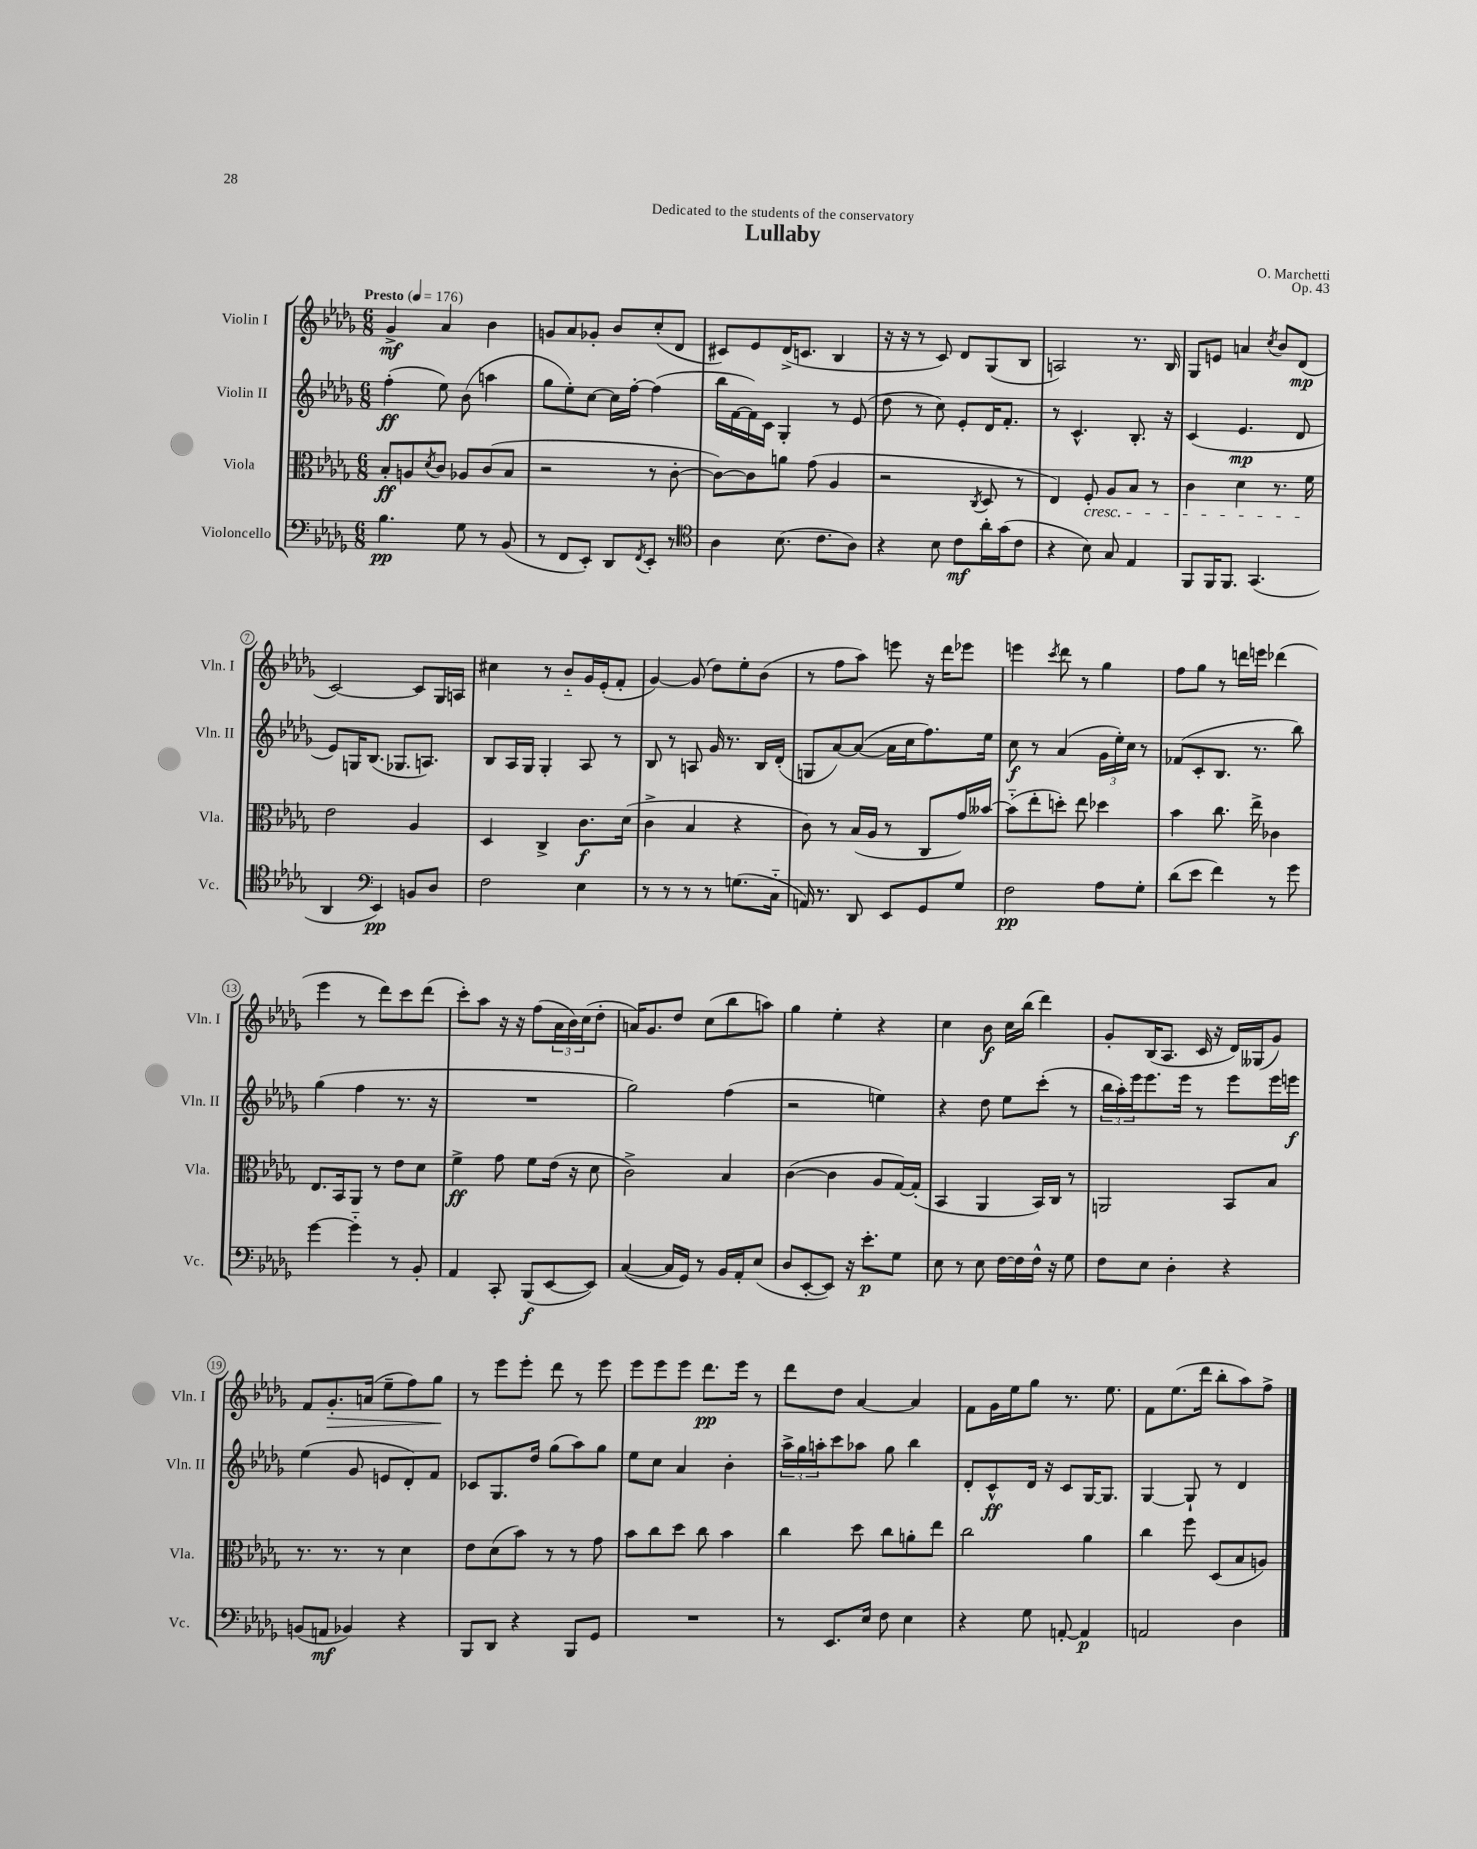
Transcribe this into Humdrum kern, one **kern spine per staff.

**kern	**kern	**kern	**kern
*staff4	*staff3	*staff2	*staff1
*clefF4	*clefC3	*clefG2	*clefG2
*k[b-e-a-d-g-]	*k[b-e-a-d-g-]	*k[b-e-a-d-g-]	*k[b-e-a-d-g-]
*M6/8	*M6/8	*M6/8	*M6/8
*MM176	*MM176	*MM176	*MM176
4.B-	8B-'	(4ff'	4g-^
.	8A	.	.
.	8qd-	.	.
.	8c	8ee-)	4a-
8G-	8A-	(8b-	.
8r	(8c	4aa	4b-
(8BB-	8B-	.	.
=	=	=	=
8r	2r	8gg-	8g
8FF	.	8ee-')	8a-
8EE-')	.	[8cc	8g-'
8DD-	.	16cc]	8b-
.	.	[16ff'	.
8qFF	.	.	.
8EE-'	8r	(4ff]	(8cc'
8r	[8c'	.	8d-
=	=	=	=
*clefC4	*	*	*
4A-	8c_)	16bb-	8c#)
.	.	[16f	.
.	8c]	16f])	8e-
.	.	16c	.
(8.B-	8a	4G-'	(16d-^
.	.	.	8.c
.	(8g-	.	.
8.c	.	.	.
.	4A-	8r	4B-
8A-)	.	(8e-	.
=	=	=	=
4r	2r	8dd-	16r
.	.	.	16r
.	.	8r	8r
8B-	.	8cc)	8c)
8c	.	8e-'	8d-
.	8qC	.	.
16a-'	8D-	16d-	(8G-
(16g-	.	8.f'	.
8c	8r	.	8B-
=	=	=	=
4r	4E-)	8r	2A)
.	.	4.c^^	.
8B-)	8F'	.	.
8G-	8A-	.	.
4E-	8B-	8.B-'	8.r
.	8r	.	.
.	.	16r	16B-
=	=	=	=
8FF	4c	(4c	8G-
16FF	.	.	8e
8.FF	.	.	.
.	4d-	4.e-	4a
(4.GG-	.	.	.
.	.	.	8qcc
.	8.r	.	8b-
.	.	8d-	(8d-
.	16f	.	.
=	=	=	=
4AA-	2e-	8e-)	[2c)
.	.	16G	.
.	.	(8.B-	.
*clefF4	*	*	*
4EE-)	.	.	.
.	.	8.G-	.
8BB	4A-	.	8c]
.	.	8.A)	.
8D-	.	.	16G-
.	.	.	16A
=	=	=	=
2F	4D-	8B-	4cc#
.	.	16A-	.
.	.	16G-	.
.	4C^	4G-'	8r
.	.	.	8b-'~
4E-	8.c	8A-	16g-
.	.	.	(16e-'
.	.	8r	8f'
.	(16d-	.	.
=	=	=	=
8r	4c^	8B-	[4g-)
8r	.	8r	.
8r	4B-	8A	(8g-]
8r	.	16g-	8dd-)
.	.	8.r	.
(8.G	4r	.	8ee-'
.	.	16B-	(8b-
16C'~	.	(16d-'	.
=	=	=	=
16AA)	8c)	8G	8r
8.r	.	.	.
.	8r	[8a-)	8ff
8DD-	(16B-	(8a-_	8aa-)
.	16A-	.	.
8EE-	8r	16a-]	8eee
.	.	16cc	.
8GG-	8C	8.ff)	16r
.	.	.	16ddd-
8G-	16g-)	.	8eee-
.	[16b--	16ee-	.
=	=	=	=
2F	(8b--'~]	8cc	4eee
.	8ee-'	8r	.
.	.	.	8qccc
.	8dd')	(4a-	8ddd-
.	8ee-	.	8r
8A-	4dd-	24g-	4gg-
.	.	24ee-')	.
.	.	24cc	.
8G-'	.	8r	.
=	=	=	=
(8d-	4b-	(8f-	8ff
8e-	.	8c'	8gg-
4f)	8.cc	8.B-	8r
.	.	.	16ddd
.	16ee-^	8.r	16eee
8r	4c-	.	(4ddd-
8g-	.	8bb-)	.
=	=	=	=
[4g-	8.E-	(4gg-	4eee-
.	16BB-	.	.
4g-'~]	8AA-	4ff	8r
.	8r	.	8ddd-)
8r	8e-	8.r	8ccc
8BB-'	8d-	.	(8ddd-
.	.	16r	.
=	=	=	=
4AA-	4f^	2.r	8ccc')
.	.	.	8aa-
8CC'	8g-	.	16r
.	.	.	16r
(8BBB-	8f	.	(8ff
[8EE-	(16e-	.	24a-
.	.	.	24b-)
.	16r	.	.
.	.	.	(24cc
8EE-])	8d-	.	8dd-'
=	=	=	=
([4C	2c^)	2gg-)	16a)
.	.	.	8.g-
16C]	.	.	8dd-
16GG-)	.	.	.
8r	.	.	(8cc
16BB-	4B-	(4ff	8bb-
16AA-'	.	.	.
(8E-	.	.	8aa)
=	=	=	=
8D-	([4c	2r	4gg-
[8EE-'	.	.	.
8EE-])	4c]	.	4ee-'
16r	.	.	.
8.e-'	.	.	.
.	8A-	4ee)	4r
8G-	[16G-)	.	.
.	(16G-']	.	.
=	=	=	=
8E-	4BB-	4r	4cc
8r	.	.	.
8E-	4AA-	8dd-	8b-
[16F	.	8ee-	16cc
16F]	.	.	(16bb-
16F^^	16BB-)	(8ccc'	4ddd-)
16r	16C	.	.
8G-	8r	8r	.
=	=	=	=
8F	2AA	24bb-	8g-'
.	.	24aa-')	.
.	.	24eee-	.
8E-	.	8.eee-	(16B-
.	.	.	8.A-
4D-'	.	.	.
.	.	16eee-	.
.	.	8r	16c
.	.	.	16r
4r	8BB-	8eee-	16d-)
.	.	.	(16G--
.	8B-	16eee-	8g-)
.	.	16eee	.
=	=	=	=
(8BB	8.r	(4ee-	8f
8AA	.	.	8.g-'
.	8.r	.	.
4BB-)	.	8g-	.
.	.	.	(16a
.	8r	8e	8ee-~
4r	4d-	8d-')	8ff)
.	.	8f	8gg-
=	=	=	=
8BBB-	8e-	8c-	8r
8DD-	(8d-	8.G-	8eee-
4r	8b-)	.	8eee-'
.	.	16dd-	.
.	8r	(8gg-	8ddd-
8BBB-	8r	8aa-)	8r
8GG-	8g-	8gg-	8eee-
=	=	=	=
2.r	8b-	8ee-	8eee-
.	8cc	8cc	8eee-
.	8dd-	4a-	8eee-
.	8cc	.	8.ddd-
.	4b-	4b-'	.
.	.	.	16eee-
.	.	.	8r
=	=	=	=
8r	4cc	24aa-^	8ddd-
.	.	24gg-	.
.	.	24aa'	.
8.EE-	.	8ccc	8dd-
.	8dd-	8aa-	[4a-
16E-	.	.	.
8F	8cc	8gg-	.
4E-	8a'	4bb-	4a-]
.	8ee-	.	.
=	=	=	=
4r	2cc	8d-'	8f
.	.	8c^^	16g-
.	.	.	16ee-
8G-	.	16d-	8gg-
.	.	16r	.
[8AA'	.	8c	8.r
4AA]	4a-	[16G-	.
.	.	8.G-]	8.ee-
=	=	=	=
2AA	4cc	[4G-	8f
.	.	.	(8.ee-
.	8ff	8G-`]	.
.	.	.	16ddd-
.	(8D-	8r	8bb-'
4D-	8B-	4d-	8aa-)
.	8A)	.	8ff^
==	==	==	==
*-	*-	*-	*-
